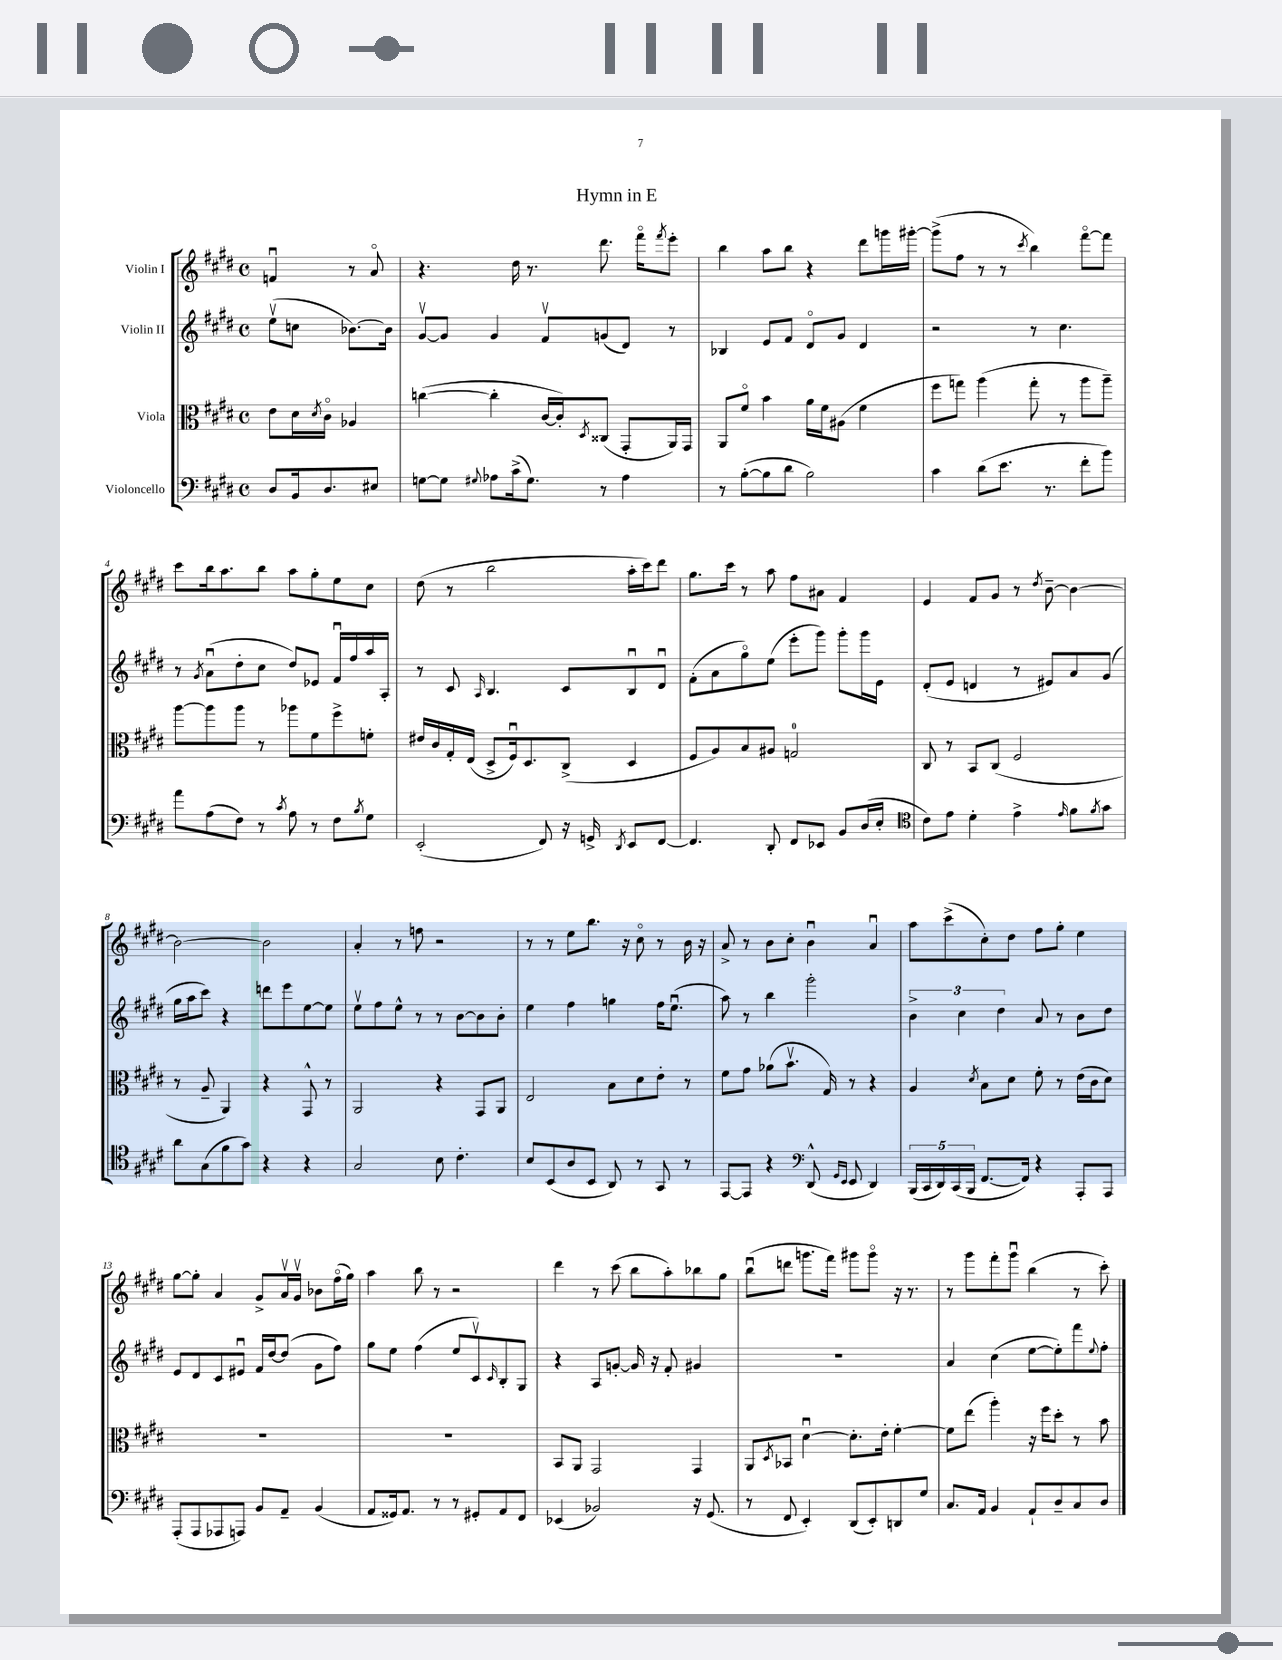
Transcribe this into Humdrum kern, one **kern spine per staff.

**kern	**kern	**kern	**kern
*staff4	*staff3	*staff2	*staff1
*clefF4	*clefC3	*clefG2	*clefG2
*k[f#c#g#d#]	*k[f#c#g#d#]	*k[f#c#g#d#]	*k[f#c#g#d#]
*M4/4	*M4/4	*M4/4	*M4/4
*met(c)	*met(c)	*met(c)	*met(c)
8D#/L	8e\L	(8eev\L	4fu/
16BB/k	16d#\L	8cc\J	.
.	8qd#/	.	.
8.D#/	16c#o\JJ	.	.
.	4A-/	[8.b-\L)	8r
8E#/J	.	.	8ao/
.	.	16b-\]Jk	.
=	=	=	=
[8G\L	([4cc\	[8g#v/L	4.r
8G\]J	.	8g#/]J	.
8qqG#/	.	.	.
8A-\L	4cc'\]	4g#/	.
(16c#^\k	.	.	16dd#\
8.G#\J)	.	.	8.r
.	[16c#/LL	8f#v/L	.
.	16c#'/]J)	.	.
.	8qD#/	.	.
8r	(8C##/J	(8g/	8.ddd#\
4A-\	8GG#'/L	8d#/J)	.
.	.	.	16fff#o\LK
.	.	.	8qfff#/
.	16AA/L)	8r	8eee'\J
.	16GG#/JJ	.	.
=	=	=	=
8r	8AA/L	4B-/	4bb\
([8B'\L	8f#o/J	.	.
8B\]	4b\	8e/L	8aa\L
8d#\J	.	8f#/J	8bb\J
2B\)	16a\LL	8d#o/L	4r
.	16f#\J	.	.
.	(8A#\J	8g#/J	.
.	4f#\	4d#/	8ddd#\L
.	.	.	16ggg\L
.	.	.	[16ggg#'\JJ
=	=	=	=
4c#\	8ff#\L	2r	(8ggg#^\]L
.	8gg\J)	.	8ff#\J
(8d#\L	(4aa\	.	8r
8.e\J	.	.	8r
.	.	.	8qccc#/
.	8gg'\	8r	4bb\)
8.r	.	.	.
.	8r	4.cc#\	.
8f#'\L	8aa\L	.	[8fff#o\L
8b\J)	8aa~\J)	.	8fff#\]J
=	=	=	=
8a\L	[8aa\L	8r	8ccc#\L
.	.	8qg#/	.
(8A\	8aa\]	(8au\L	16bb\k
.	.	.	8.aa\
8F#\J)	8aa\J	8dd#'\	.
8r	8r	8cc#\J	8bb\J
8qc#/	.	.	.
8A\	8aa-\L	8dd#/L)	8aa\L
8r	8f#\	8e-/J	8gg#'\
8F#\L	8ff#^\	16f#u/LL	8ee\
.	.	16ff#/	.
8qB/	.	.	.
8G#\J	8f'\J	16aa/	8cc#\J
.	.	16A'/JJ	.
=	=	=	=
(2EE'/	16e#/LL	8r	(8dd#\
.	16c#/	.	.
.	16G#'/	8c#/	8r
.	(16E/JJ	.	.
.	.	16qqA/	.
.	8D#^/L	4.B/	2bb\
.	16F#u/k)	.	.
.	8.D#/	.	.
8FF#/)	.	.	.
16r	(8C#^/J	8c#/L	.
16GG^/	.	.	.
8qDD#/	.	.	.
8EE/L	4D#/	8Bu/	16aa'\LL
.	.	.	16ccc#\J)
[8FF#/J	.	8d#u/J	8ddd#\J
=	=	=	=
4.FF#/]	8F#/L	(8f#'\L	8.gg#\L
.	8A/)	8a\	.
.	.	.	16ccc#\Jk
.	8B/	8gg#o\)	8r
8DD#'/	8A#/J	(8ee\J	8aa\
8FF#/L	2G/	8eee'\L	8ff#\L
8EE-/J	.	8ggg#\J)	8a#\J
8BB/L	.	8ggg#'\L	4f#/
(16D#/L	.	16ggg#\L	.
16E'/JJ	.	16e\JJ	.
=	=	=	=
*clefC4	*	*	*
8c#\L)	8C#/	(8d#'/L	4e/
8e\J	8r	8e/J	.
4d#'\	8BB/L	4d/	8f#/L
.	(8C#/J	.	8g#/J
4e^\	2F#/	8r	8r
.	.	.	8qdd#/
.	.	8e#/L)	[8b~\
16qqe/	.	.	.
8f#\L	.	8a/	4b\_
8qf#/	.	.	.
8g#\J	.	(8g#/J	.
=	=	=	=
8a\L	8r	16gg#\LL	2b\_
.	.	16aa\J	.
(8G#\	8A~/	8ccc#\J)	.
8f#\	4AA/)	4r	.
8g#\J)	.	.	.
4r	4r	8ddd\L	2b\]
.	.	8eee\	.
4r	8GG#^^/	[8ee\	.
.	8r	8ee\]J	.
=	=	=	=
2G#/	2AA/	8eev\L	4a'/
.	.	8ff#\	.
.	.	8ee^^\J	8r
.	.	8r	8ff\
8B\	4r	8r	2r
4.c#'\	.	[8b\L	.
.	8GG#/L	8b\]	.
.	8AA/J	8b'\J	.
=	=	=	=
8B/L	2E/	4ee\	8r
(8BB/	.	.	8r
8A/	.	4ff#\	8ee\L
8BB/J	.	.	8.bb\J
8AA/)	8B\L	4gg\	.
.	.	.	16r
8r	8d#\	.	8cc#o\
8GG#/	8e'\J	16ff#\LK	8r
.	.	(8.eeu\J	.
8r	8r	.	16b\
.	.	.	16r
=	=	=	=
[8EE/L	8f#\L	8aa\)	8a^/
8EE/]J	8g#\J	8r	8r
4r	(8a-\L	4bb\	8b\L
.	8.bv\J	.	8cc#'\J
*clefF4	*	*	*
(8DD#^^/	.	2ggg#'\	4bu\
.	16G#/)	.	.
16qqGG#/LL	.	.	.
16qqEE/JJ	.	.	.
8EE/	8r	.	.
4DD#/)	4r	.	4au/
=	=	=	=
(20BBB/LL	4A/	6b^\	8aa\L
20CC#/	.	.	.
20DD#/)	.	.	.
.	.	.	(8ccc#^\
(20CC#/	.	.	.
.	.	6cc#\	.
20BBB/JJ	.	.	.
.	8qd#/	.	.
[8.FF#/L	8B\L	.	8cc#'\)
.	.	6dd#\	.
.	8d#\J	.	8dd#\J
16FF#/]Jk)	.	.	.
4r	8f#'\	8a/	8ff#\L
.	8r	8r	8gg#'\J
8AAA'/L	(16e\LL	8b\L	4ee\
.	16c#\J	.	.
8AAA/J	8d#\J)	8dd#\J	.
=	=	=	=
(8AAA'/L	1r	8e/L	[8gg#\L
8AAA/	.	8d#/	8gg#'\]J
8AAA-/	.	8c#/	4a/
8AAA/J)	.	8e#u/J	.
8BB/L	.	16f#/LL	8g#^/L
.	.	[16dd#/J	.
8AA~/J	.	(8dd#/]J	16av/L
.	.	.	16g#v/JJ
(4BB/	.	8g#\L	8b-\L
.	.	8ff#\J)	(16ff#o\L
.	.	.	16gg#\JJ)
=	=	=	=
8AA/L	1r	8gg#\L	4aa\
16GG##/k)	.	8ee\J	.
8.AA/J	.	.	.
.	.	(4ff#\	8bb\
8r	.	.	8r
8r	.	8ee/L	2r
8GG#'/L	.	8c#v/)	.
.	.	16qqc#/	.
8AA/	.	8B'/	.
8FF#/J	.	8G#/J	.
=	=	=	=
(4EE-/	8BB/L	4r	4ddd#\
.	8AA/J	.	.
2BB-/)	2GG#/	8A/L	8r
.	.	[8g'/J	(8ccc#\
.	.	16g/]	8bb\L
.	.	16r	.
.	.	8f#'/	8aa'\)
16r	4GG#/	4g#/	8bb-\
(8.GG#/	.	.	.
.	.	.	8gg#\J
=	=	=	=
8r	8AA/L	1r	(8bbu\L
.	8qD#/	.	.
8FF#/	8BB-/J	.	8ddd\J
4EE'/)	[4d#u\	.	8.ggg\L
.	.	.	16fff#\Jk)
(8DD#/L	8.d#'\]L	.	8ggg#\L
8EE'/)	.	.	8ggg#o\J
.	16e'\Jk	.	.
8DD/	[4f#'\	.	16r
.	.	.	8.r
8G#/J	.	.	.
=	=	=	=
8.C#/L	8f#\]L	4a/	8r
.	(8ee\J	.	8ggg#\L
16AA/Jk	.	.	.
4BB/	4aa'\)	(4cc#\	8fff#'\
.	.	.	8ggg#u\J
8AA`/L	16r	[8ee\L	(4bb\
.	16ff#\LK	.	.
8D#~/	8dd#'\J	8ee'\])	.
8C#/	8r	8fff#\	8r
.	.	8qqee/	.
8D#/J	8b\	8ff#'\J	8ccc#'\)
==	==	==	==
*-	*-	*-	*-
